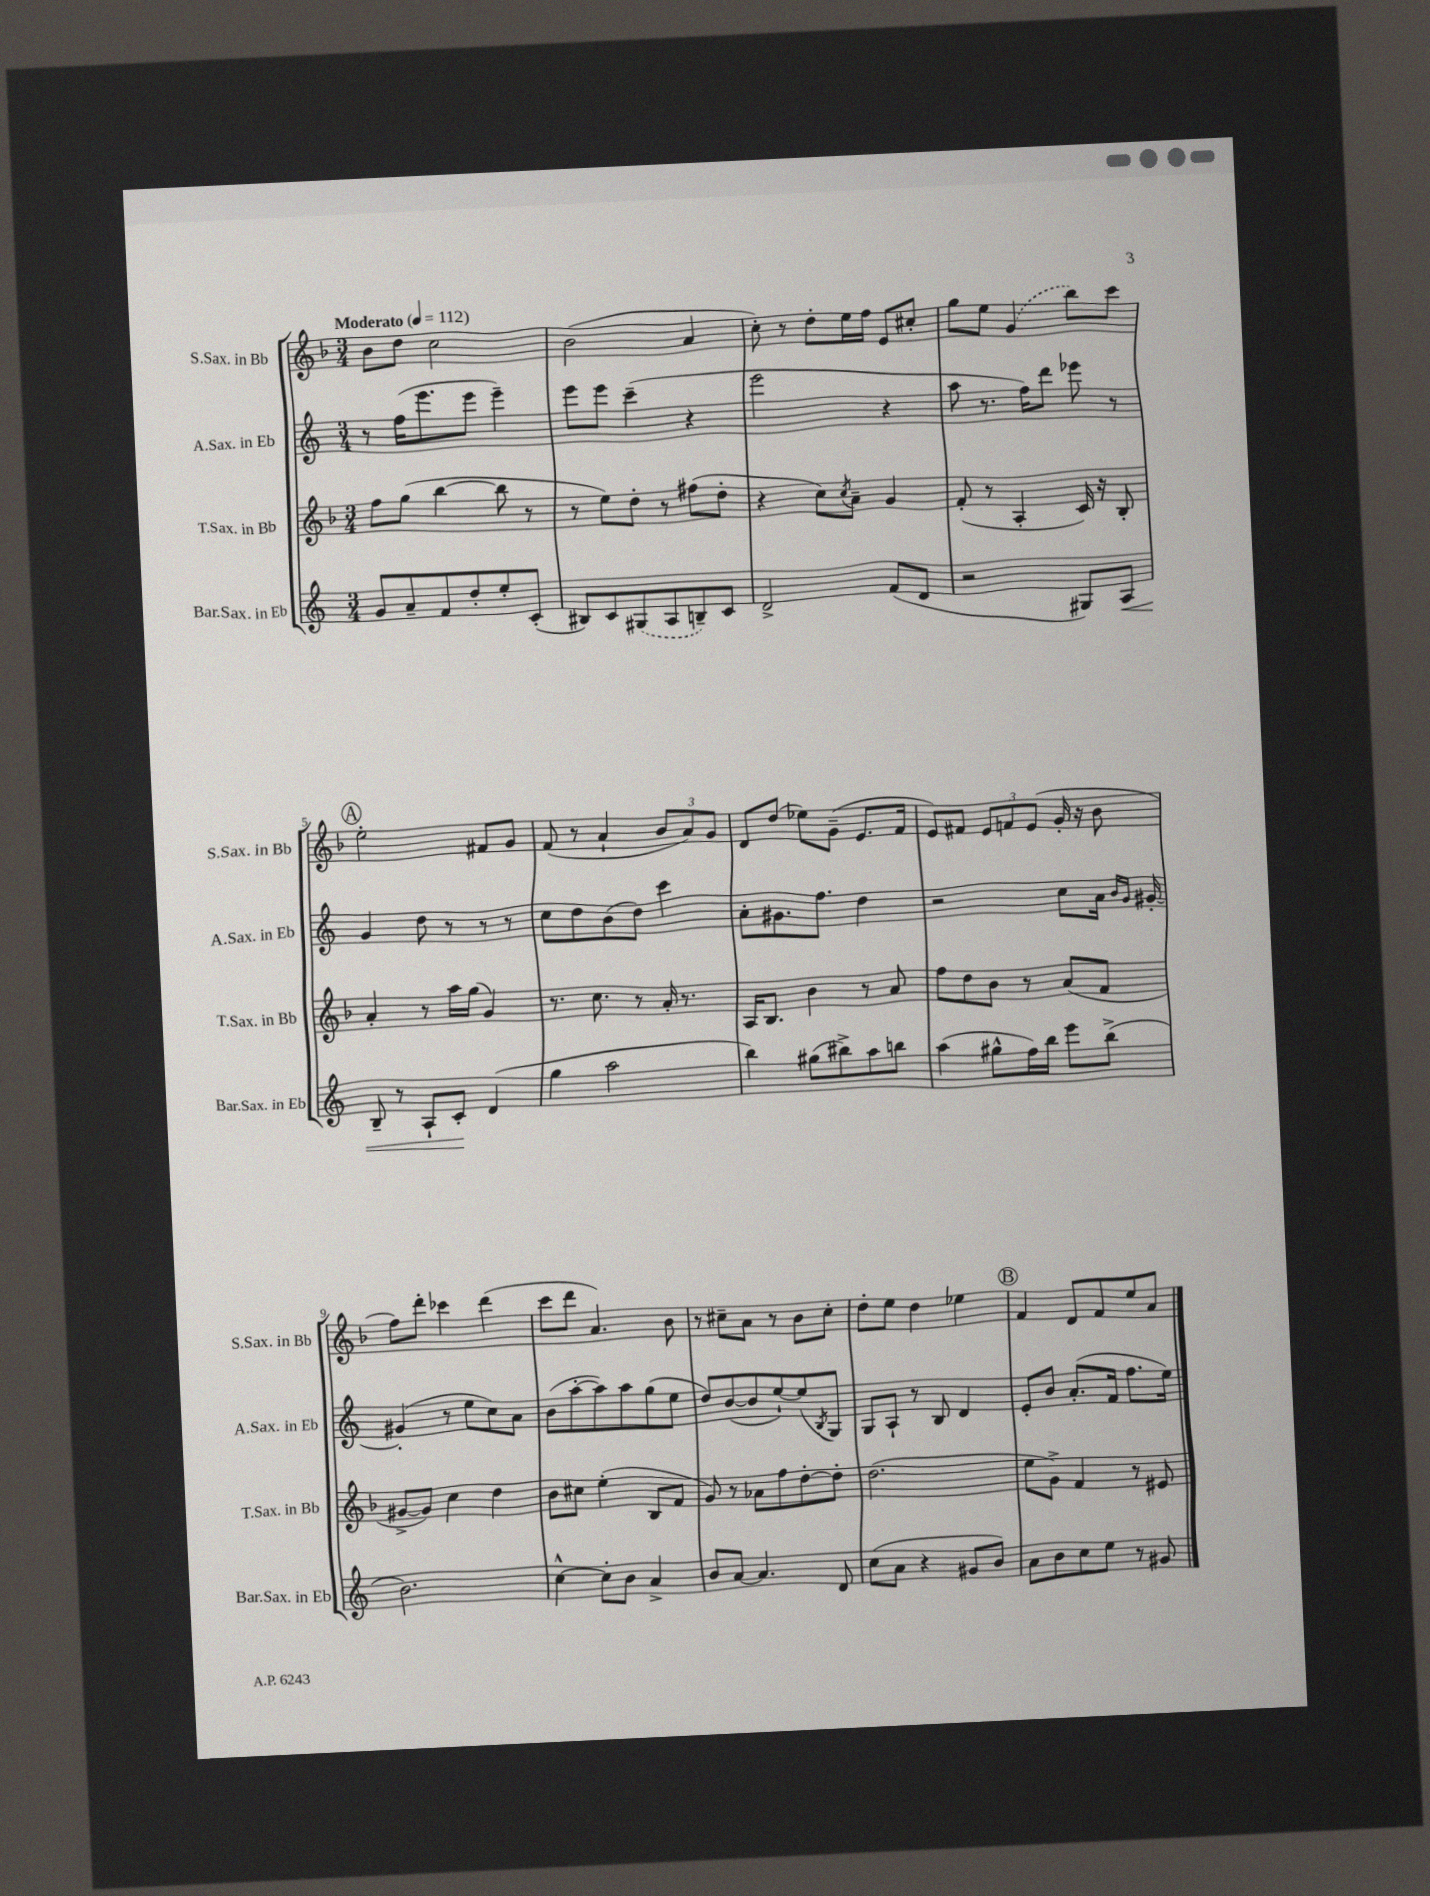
<<
\new StaffGroup <<
\new Staff = "s0" \with { instrumentName = "S.Sax. in Bb" shortInstrumentName = "S.Sax. in Bb" } {
    \clef treble \key f \major \numericTimeSignature \time 3/4 \tempo "Moderato" 4 = 112
    bes'8 d''8 c''2 |
    bes'2( a'4 |
    c''8-.) r8 d''8-. e''16 f''16 e'8 cis''8-. |
    g''8 e''8 \once \slurDashed g'4( bes''8) c'''8 |
    \mark \markup { \circle "A" } e''2-. fis'8 g'8 |
    f'8( r8 a'4-! \tuplet 3/2 { bes'8 a'8) g'8 } |
    d'8 d''8( ees''8) g'8--( e'8. f'16 |
    e'8) fis'8 \tuplet 3/2 { e'8 f'8 e'8( } g'16-. r16 bes'8 |
    f''8) d'''8-. ces'''4 d'''4( |
    c'''8 d'''8 a'4.) bes'8 |
    r8 cis''8-- a'8 r8 bes'8 cis''8-. |
    d''8-. e''8 d''4 ees''4 |
    \mark \markup { \circle "B" } f'4 d'8 f'8 e''8 a'8 \bar "|." |
}
\new Staff = "s1" \with { instrumentName = "A.Sax. in Eb" shortInstrumentName = "A.Sax. in Eb" } {
    \clef treble \key c \major \numericTimeSignature \time 3/4
    r8 f''16( e'''8. e'''8 e'''4--) |
    e'''8 e'''8 c'''4--( r4 |
    e'''2 r4 |
    a''8 r8. f''16) d'''8 ees'''8 r8 |
    \mark \markup { \circle "A" } g'4 d''8 r8 r8 r8 |
    c''8 d''8 b'8( d''8) c'''4 |
    a'8-. gis'8. f''8. d''4 |
    r2 c''8 a'16 \grace { b'16 g'16 } gis'16~-. |
    gis'4-.( r8 e''8 c''8) a'8 |
    b'8( a''8~-. a''8) a''8 g''8( e''8 |
    d''8) b'8~( b'8 e''8~-!) e''8( \acciaccatura { b8 } g8) |
    g8 a8-! r8 b8 d'4 |
    \mark \markup { \circle "B" } e'8-. b'8 a'8.-.( f'16 f''8. e''16) \bar "|." |
}
\new Staff = "s2" \with { instrumentName = "T.Sax. in Bb" shortInstrumentName = "T.Sax. in Bb" } {
    \clef treble \key f \major \numericTimeSignature \time 3/4
    f''8 g''8( bes''4~ bes''8 r8 |
    r8 e''8) d''8-. r8 fis''8( d''8-. |
    r4 c''8) \acciaccatura { c''8 } a'8-- g'4 |
    f'8-.( r8 a4-. c'16) r16 bes8-. |
    \mark \markup { \circle "A" } a'4-. r8 a''16 g''16( g'4) |
    r8. c''8. r8 a'16-. r8. |
    a16 bes8. bes'4 r8 a'8 |
    f''8 d''8 bes'8 r8 a'8( f'8 |
    gis'8~-> gis'8) c''4 d''4 |
    bes'8 cis''8 e''4-.( bes8 f'8 |
    g'8) r8 aes'8 f''8 d''8~-. d''8-. |
    d''2.( |
    \mark \markup { \circle "B" } e''8 g'8->) f'4 r8 eis'8 \bar "|." |
}
\new Staff = "s3" \with { instrumentName = "Bar.Sax. in Eb" shortInstrumentName = "Bar.Sax. in Eb" } {
    \clef treble \key c \major \numericTimeSignature \time 3/4
    g'8 a'8-- f'8 d''8-. e''8-. c'8-.( |
    bis8) c'8 \once \slurDashed gis8( a8 b8--) c'8 |
    d'2-> f'8( d'8 |
    r2 gis8) a8\< |
    \mark \markup { \circle "A" } b8-- r8 a8-! c'8-.\! d'4( |
    g''4 a''2 |
    b''4) gis''8( bis''8->) a''8 b''8 |
    a''4( gis''8-^ f''16) b''16 e'''8 b''8->( |
    b'2.) |
    c''4~-^ c''8-. b'8 a'4-> |
    b'8 a'8~ a'4. d'8 |
    c''8( a'8 r4 gis'8 b'8) |
    \mark \markup { \circle "B" } a'8 b'8 c''8 e''8 r8 gis'8 \bar "|." |
}
>>
>>
